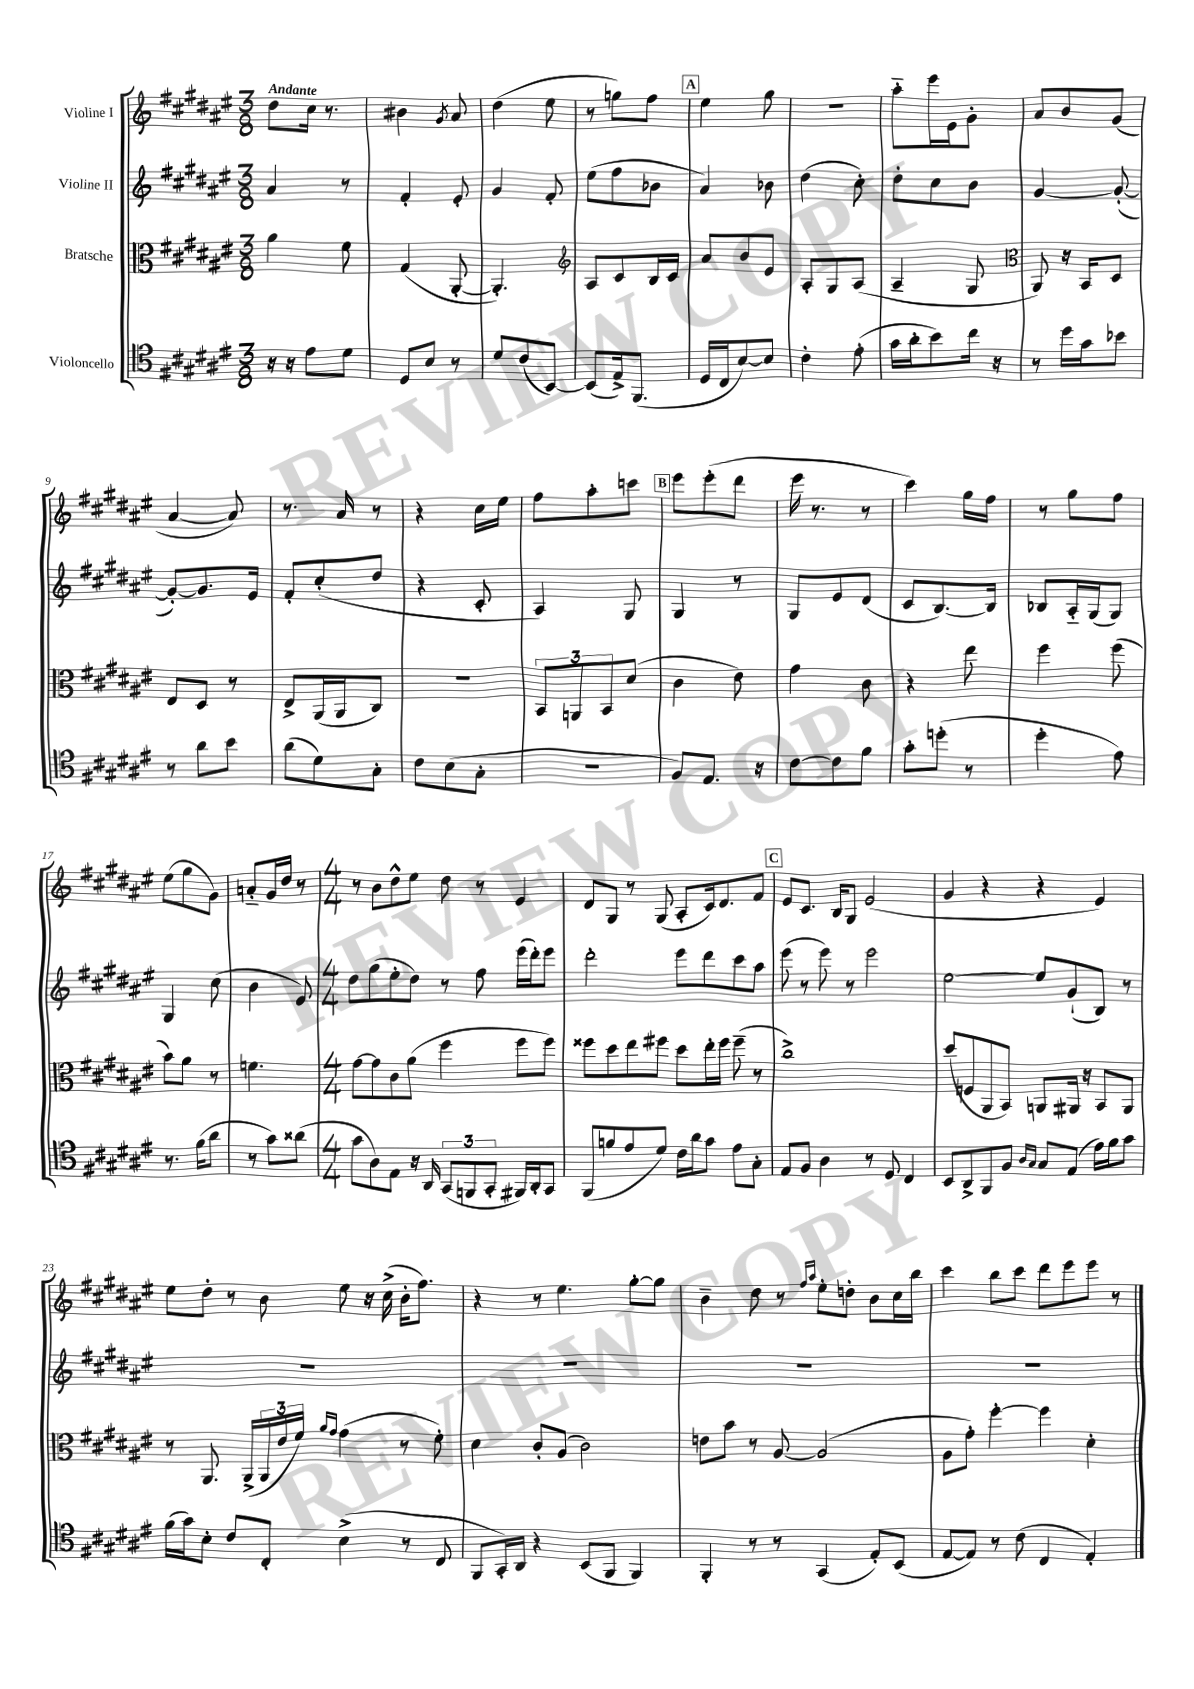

**kern	**kern	**kern	**kern
*staff4	*staff3	*staff2	*staff1
*clefC4	*clefC3	*clefG2	*clefG2
*k[f#c#g#d#a#e#]	*k[f#c#g#d#a#e#]	*k[f#c#g#d#a#e#]	*k[f#c#g#d#a#e#]
*M3/8	*M3/8	*M3/8	*M3/8
16r	4a#	4a#	8dd#
16r	.	.	.
8e#	.	.	16cc#
.	.	.	8.r
8d#	8f#	8r	.
=	=	=	=
8D#	(4G#	4f#'	4b#
8B	.	.	.
.	.	.	8qg#
8r	[8AA#'	8e#'	8a#
=	=	=	=
8d#	4.AA#'])	4g#	(4dd#
(8c#	.	.	.
[8BB)	.	8f#'	8ee#
=	=	=	=
*	*clefG2	*	*
(8BB]	8A#	(8ee#	8r
16E#^)	8c#	8ff#	8gg)
(8.FF#	.	.	.
.	16B	8b-	8ff#
.	16c#	.	.
=	=	=	=
16D#	8a#	4a#)	4ee#
16C#	.	.	.
[8B)	8b	.	.
8B]	8e#	8b-	8gg#
=	=	=	=
4c#'	8A#'	(4dd#	4.r
.	8G#	.	.
(8e#'	(8A#	8cc#')	.
=	=	=	=
16g#	4A#~	8dd#'	8aa#'~
16a#'	.	.	.
8b)	.	8cc#	16eee#
.	.	.	16e#
16cc#	8G#	8b	8g#'
16r	.	.	.
=	=	=	=
*	*clefC3	*	*
8r	8AA#)	[4g#	8a#
16dd#	16r	.	8b
16g#	16BB	.	.
8b-	8D#	(8g#'_	(8g#
=	=	=	=
8r	8E#	8g#'_)	[4a#
8a#	8D#	8.g#]	.
8b	8r	.	8a#])
.	.	16e#	.
=	=	=	=
(8a#	8E#^	8f#'	8.r
8d#)	(16AA#	(8cc#'	.
.	16AA#	.	16a#
8G#'	8C#)	8dd#	8r
=	=	=	=
8c#	4.r	4r	4r
(8B	.	.	.
8G#'	.	8c#'	16cc#
.	.	.	16ee#
=	=	=	=
4.r	12BB	4A#)	8ff#
.	12AA	.	.
.	.	.	8aa#'
.	12BB	.	.
.	(8d#	8G#	8ccc
=	=	=	=
8F#)	4c#	4G#	8eee#
8.E#	.	.	(8eee#'
.	8e#)	8r	8ddd#
16r	.	.	.
=	=	=	=
[8c#	4g#	8G#	16eee#
.	.	.	8.r
8c#]	.	8e#	.
8f#	8c#	(8d#	8r
=	=	=	=
8g#'	4r	8c#	4ccc#)
(8dd'	.	[8.B)	.
8r	8ee#	.	16gg#
.	.	16B]	16ff#
=	=	=	=
4dd#'	4ff#	8B-	8r
.	.	16A#'~	8gg#
.	.	(16G#	.
8e#)	(8ff#	8G#)	8ff#
=	=	=	=
8.r	8b)	4G#	(8ee#
.	8a#	.	8gg#
(16f#	.	.	.
8a#	8r	(8cc#	8g#)
=	=	=	=
8r	4.f	4b	8a'~
8g#)	.	.	16g#
.	.	.	16dd#
(8a##	.	8e#)	8r
=	=	=	=
*M4/4	*M4/4	*M4/4	*M4/4
8g#	[8g#	8dd#	8r
8A#)	8g#]	(8gg#	8b
8E#	8c#	8ee#'	8dd#^^
16r	(8a#	8dd#)	8ee#
16AA#	.	.	.
(12GG#	4ff#	8r	8dd#
12FF	.	.	.
.	.	8ff#	8r
12GG#'	.	.	.
16FF#)	8ff#	(16eee#	4e#
16AA#'	.	16ddd#')	.
8GG#	8ff#)	8eee#	.
=	=	=	=
(8FF#	8ff##	2ddd#'	8d#
8f	8dd#	.	8G#
8e#	8ee#	.	8r
8d#)	8ff#	.	(8G#
16c#	8dd#	8eee#	8A#'
16a#	.	.	.
8g#	16ee#'	8ddd#	16c#)
.	16ff#	.	8.d#
8e#	(8ff#~	8ccc#	.
8G#'	8r	8aa#	8f#
=	=	=	=
8E#	1cc#^)	(8eee#	8e#
8F#	.	8r	8.c#
4A#	.	8eee#)	.
.	.	.	16B
.	.	8r	8G#
8r	.	2eee#	(2e#
8D#	.	.	.
4C#	.	.	.
=	=	=	=
8BB	(8dd#	[2ee#	4g#
8AA#^	8F	.	.
8FF#	8AA#	.	4r
8F#	8BB)	.	.
16qqA#	.	.	.
16qqG#	.	.	.
8G#	8AA	8ee#]	4r
(8E#	16AA#	(8g#`	.
.	16r	.	.
16e#)	8BB	8B)	4e#)
16f#	.	.	.
8g#	8AA#	8r	.
=	=	=	=
(16f#	8r	1r	8ee#
16g#)	.	.	.
8B'	8.AA#	.	8dd#'
8c#	.	.	8r
.	(16AA#^	.	.
8C#'	24AA#	.	8b
.	24e#	.	.
.	24f#)	.	.
.	16qqa#	.	.
.	16qqg#	.	.
(4B^	(4g#	.	8ee#
.	.	.	16r
.	.	.	(16cc#^
8r	8r	.	16b'
.	.	.	8.ff#)
8C#	8f#')	.	.
=	=	=	=
8FF#	4d#	1r	4r
16GG#')	.	.	.
16AA#	.	.	.
4r	8c#'	.	8r
.	(8A#	.	4.ee#
(8BB	2c#)	.	.
8FF#	.	.	.
4FF#)	.	.	[8gg#'
.	.	.	8gg#]
=	=	=	=
4FF#'	8e	1r	4b~
.	8b	.	.
8r	8r	.	8dd#
8r	[8A#	.	8r
.	.	.	16qqff#
.	.	.	16qqaa#
(4GG#	(2A#]	.	8ee#'
.	.	.	8dd'
8E#')	.	.	8b
(8BB	.	.	16cc#
.	.	.	16bb
=	=	=	=
[8E#	8A#	1r	4ccc#
8E#])	8g#')	.	.
8r	[4ff#'	.	8bb
(8c#	.	.	8ccc#
4C#	4ff#]	.	8ddd#
.	.	.	8eee#
4E#')	4d#'	.	8eee#
.	.	.	8r
==	==	==	==
*-	*-	*-	*-
